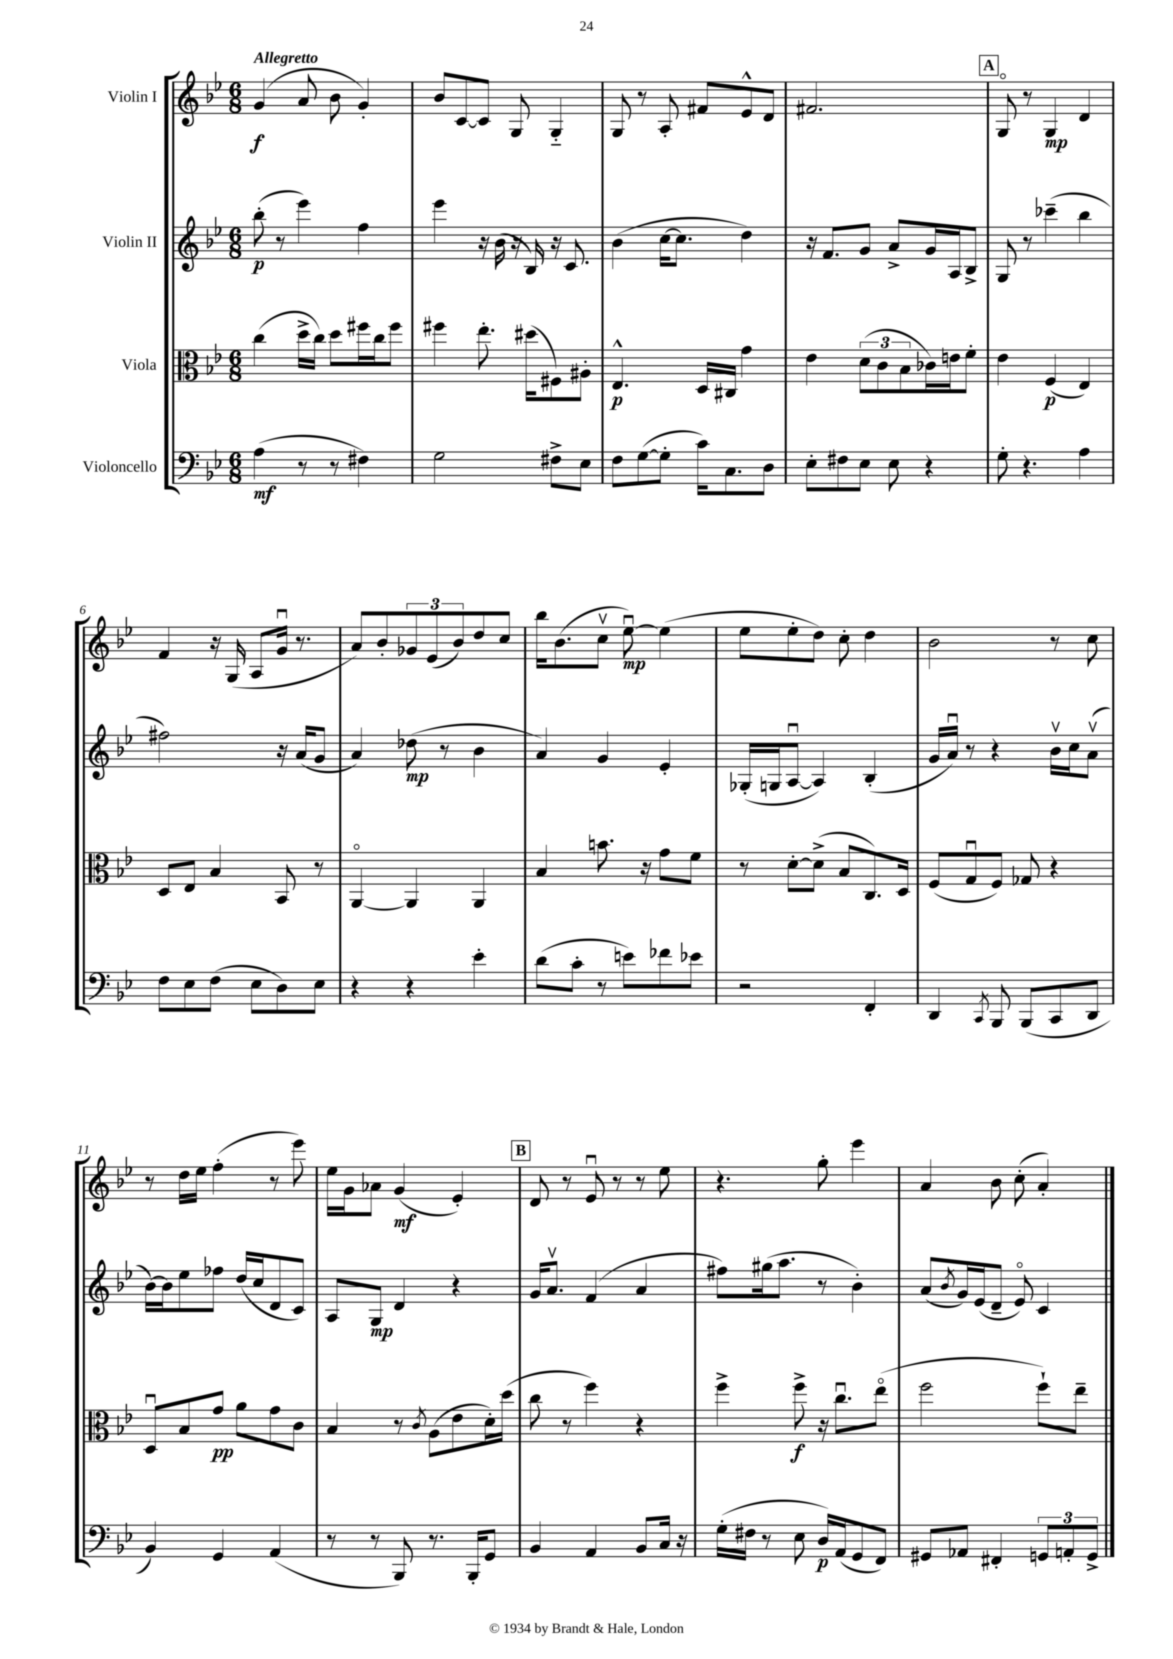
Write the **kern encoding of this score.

**kern	**kern	**kern	**kern
*staff4	*staff3	*staff2	*staff1
*clefF4	*clefC3	*clefG2	*clefG2
*k[b-e-]	*k[b-e-]	*k[b-e-]	*k[b-e-]
*M6/8	*M6/8	*M6/8	*M6/8
(4A	(4cc	(8bb-'	(4g
.	.	8r	.
8r	16dd^	4eee-)	8a
.	16cc)	.	.
8r	8dd	.	8b-
4F#)	16ff#	4ff	4g')
.	16cc	.	.
.	8ff#	.	.
=	=	=	=
2G	4ff#	4eee-	8b-
.	.	.	[8c
.	8.ee-'	16r	8c]
.	.	(16b-	.
.	.	16r	8G
.	(16dd#	16B-)	.
8F#^	8F#)	16r	4G'~
.	.	8.c	.
8E-	8A#'	.	.
=	=	=	=
8F	4.E-^^	(4b-	8G
([8G	.	.	8r
8G']	.	[16cc	8A'
.	.	8.cc]	.
16c)	16D	.	8f#
8.C	16C#	.	.
.	4g	4dd)	8e-^^
8D	.	.	8d
=	=	=	=
8E-'	4e-	16r	2.f#
.	.	8.f	.
8F#	.	.	.
8E-	(12d	8g	.
.	12c	.	.
8E-	.	8a^	.
.	12B-	.	.
4r	16c-)	16g	.
.	16e	16A	.
.	8f'	8B-^	.
=	=	=	=
8G'	4e-	8G	8Go
4.r	.	8r	8r
.	(4F	(4ccc-~	4G
4A	4E-)	4bb-	4d
=	=	=	=
8F	8D	2ff#)	4f
8E-	8E-	.	.
(8F	4B-	.	16r
.	.	.	(16G
8E-	.	.	8A
8D)	8BB-	16r	16gu
.	.	(16a	8.r
8E-	8r	8g	.
=	=	=	=
4r	[4AAo	4a)	8a)
.	.	.	8b-'
4r	4AA]	(8dd-	12g-
.	.	.	(12e-
.	.	8r	.
.	.	.	12b-)
4e-'	4AA	4b-	8dd
.	.	.	8cc
=	=	=	=
(8d	4B-	4a)	16bb-
.	.	.	(8.b-
8c'	.	.	.
8r	8.b	4g	8ccv
8e)	.	.	[8ee-u)
.	16r	.	.
8f-	8g	4e-'	(4ee-]
8e-	8f	.	.
=	=	=	=
2r	8r	(16G-'	8ee-
.	.	16G	.
.	[8d'	[8Au	8ee-'
.	(8d^]	4A])	8dd)
.	8B-	.	8cc'
4FF'	8.C)	(4B-'	4dd
.	16D	.	.
=	=	=	=
4DD	(8F	16g	2b-
.	.	16au)	.
.	8Gu	8r	.
8qCC	.	.	.
8BBB-	8F)	4r	.
(8BBB-	8G-	.	.
8CC	4r	16b-v	8r
.	.	16cc	.
8DD	.	(8av	8cc
=	=	=	=
4BB-)	8Du	[16b-)	8r
.	.	16b-]	.
.	8B-	8ee-	16dd
.	.	.	16ee-
4GG	8g	8ff-	(4ff'
.	8a	(16dd	.
.	.	16cc	.
(4AA	8g	8d	8r
.	8c	8c)	8eee-)
=	=	=	=
8r	4B-	8A	16ee-
.	.	.	16g
8r	.	8G	8a-
8BBB-)	8r	4d	(4g
.	8qc	.	.
8.r	(8A	.	.
.	8e-	4r	4e-')
16BBB-'	.	.	.
8GG	16d')	.	.
.	(16dd	.	.
=	=	=	=
4BB-	8cc	16g	8d
.	.	8.av	.
.	8r	.	8r
4AA	4ff)	(4f	8e-u
.	.	.	8r
8BB-	4r	4a	8r
16C	.	.	8ee-
16r	.	.	.
=	=	=	=
(16G'	4ff^	8ff#)	4.r
16F#	.	.	.
8r	.	(16gg#	.
.	.	8.aa	.
8E-	8ff^	.	.
16D)	16r	8r	8gg'
(16AA	8.ccu	.	.
8GG	.	4b-')	4eee-
8FF)	(8ee-o	.	.
=	=	=	=
8GG#	2ff	(8a	4a
.	.	8qb-	.
8AA-	.	16g)	.
.	.	(16e-	.
4FF#'	.	8d~	8b-
.	.	8e-o)	(8cc'
12GG	8ff`)	4c	4a')
12AA'	.	.	.
.	8ee-~	.	.
12GG^	.	.	.
==	==	==	==
*-	*-	*-	*-
